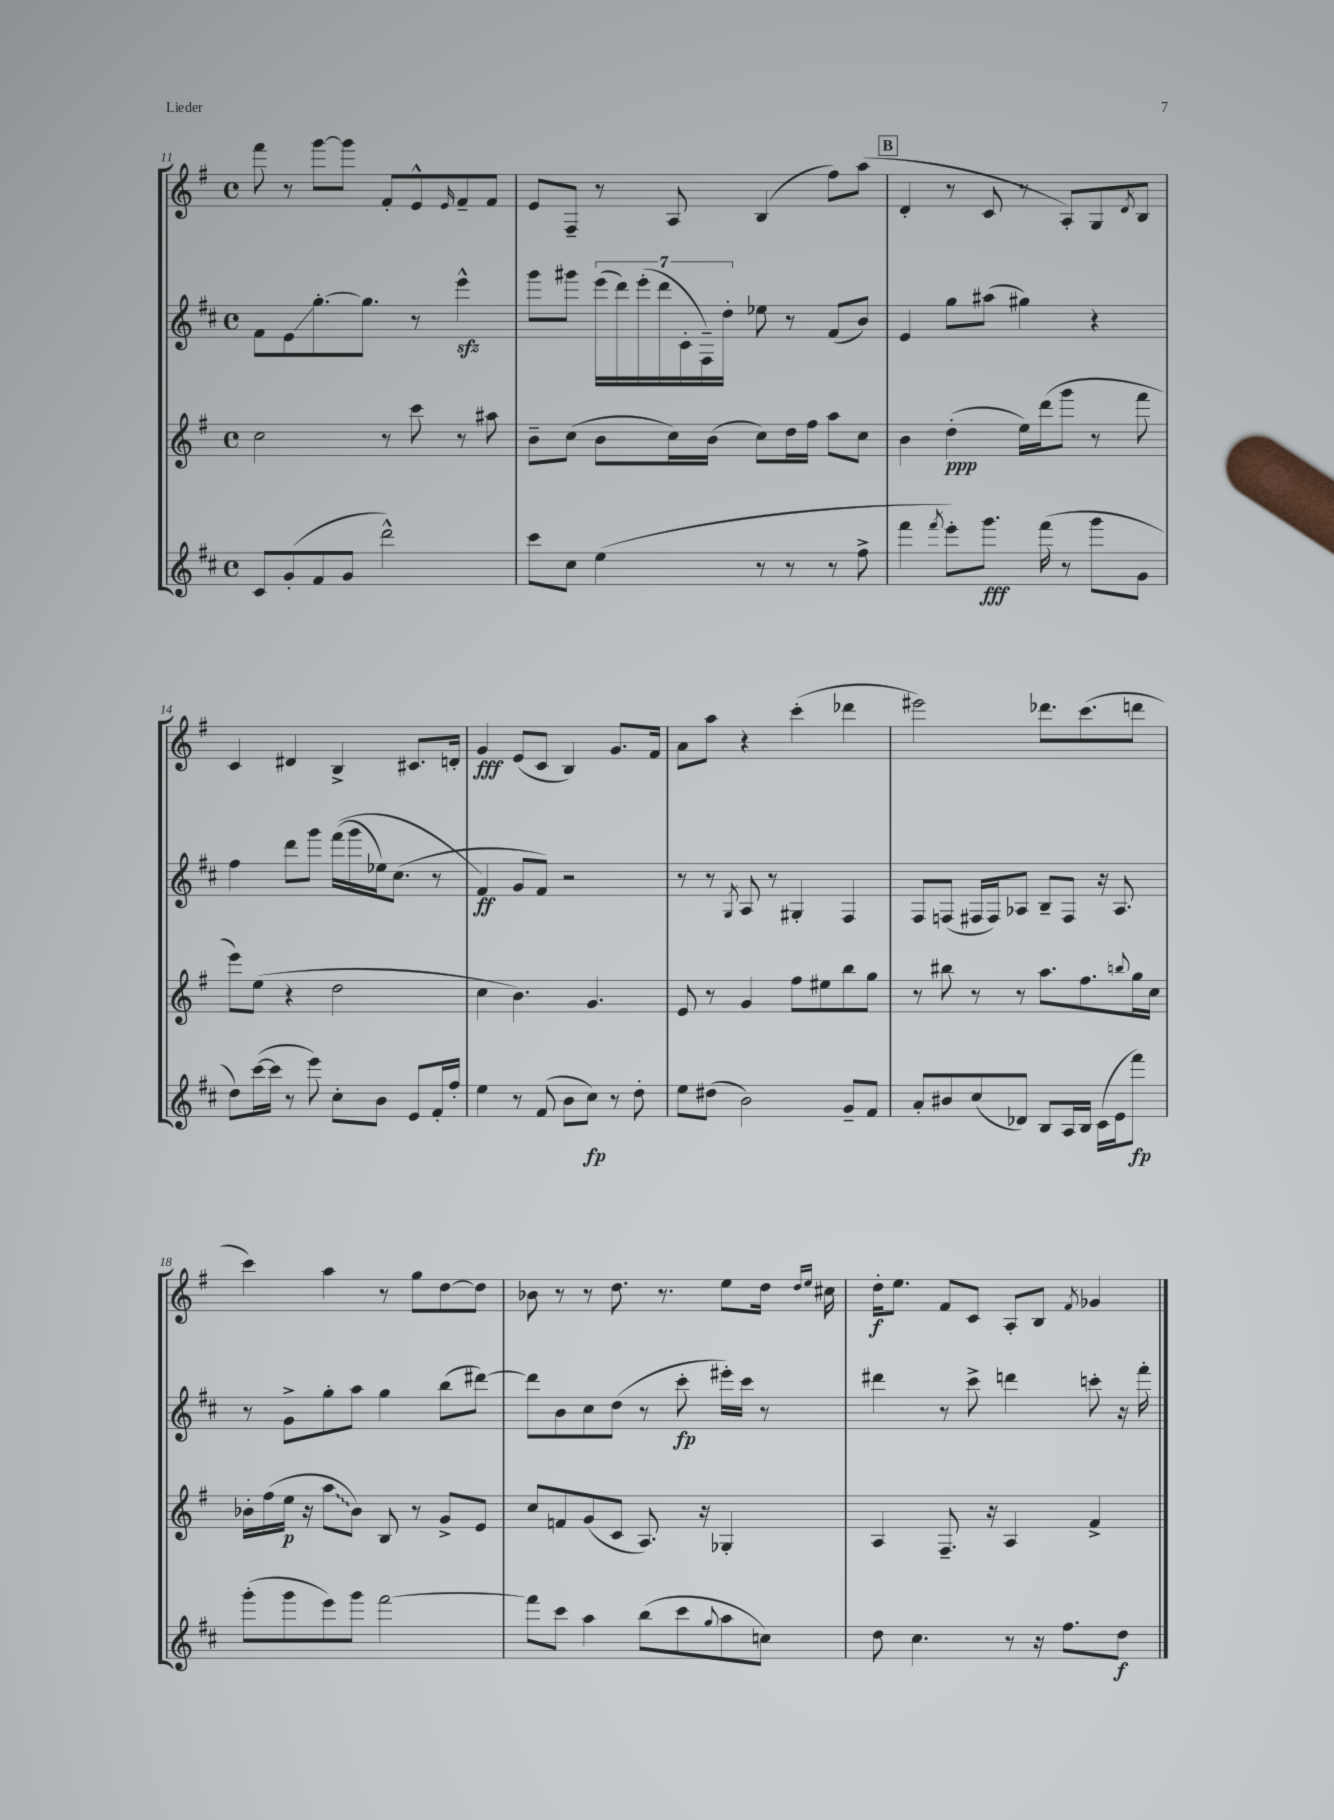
<<
\new StaffGroup <<
\new Staff = "s0" {
    \clef treble \key g \major \defaultTimeSignature \time 4/4
    fis'''8 r8 g'''8~ g'''8 fis'8-. e'8-^ \grace { e'16 } fis'8-- fis'8 |
    e'8 fis8-- r8 a8 b4( fis''8) a''8( |
    \mark \markup { \box "B" } d'4-. r8 c'8 r8 a8-.) g8 \acciaccatura { d'8 } b8 |
    c'4 dis'4 b4-> cis'8. d'16-. |
    g'4\fff e'8( c'8 b4) g'8. fis'16 |
    a'8 a''8 r4 c'''4-.( des'''4 |
    eis'''2) des'''8. c'''8.( d'''8 |
    c'''4) a''4 r8 g''8 d''8~ d''8 |
    bes'8 r8 r8 d''8. r8. e''8 d''16 \grace { d''16 e''16 } cis''16 |
    d''16-.\f e''8. fis'8 c'8 a8-. b8 \acciaccatura { fis'8 } ges'4 \bar "|." |
}
\new Staff = "s1" {
    \clef treble \key d \major \defaultTimeSignature \time 4/4
    fis'8 e'8\glissando g''8.~-. g''8. r8 e'''4-^\sfz |
    g'''8 gis'''8 \tuplet 7/4 { e'''16( d'''16) e'''16-.( d'''16 cis'16-. fis16--) d''16-. } ees''8 r8 fis'8( b'8) |
    \mark \markup { \box "B" } e'4 g''8 ais''8( gis''4) r4 |
    fis''4 d'''8 g'''8 fis'''16(\( g'''16 ees''16) cis''8.( r8 |
    fis'4\ff\) g'8 fis'8) r2 |
    r8 r8 \acciaccatura { g8 } a8 r8 gis4-. fis4 |
    fis8 f8( fis16 fis16) aes8 b8-- fis8 r16 aes8. |
    r8 g'8-> g''8-. a''8 g''4 b''8( dis'''8~) |
    dis'''8 b'8 cis''8 d''8( r8 cis'''8-.\fp eis'''16-.) cis'''16 r8 |
    dis'''4 r8 cis'''8-> d'''4 c'''8-. r16 fis'''16-. \bar "|." |
}
\new Staff = "s2" {
    \clef treble \key g \major \defaultTimeSignature \time 4/4
    c''2 r8 c'''8 r8 ais''8 |
    b'8-- c''8( b'8 c''16) b'16( c''8) d''16 fis''16 a''8 c''8 |
    \mark \markup { \box "B" } b'4 d''4-.\ppp( e''16) d'''16( g'''8 r8 fis'''8 |
    e'''8) e''8( r4 d''2 |
    c''4 b'4.) g'4. |
    e'8 r8 g'4 fis''8 eis''8 b''8 g''8 |
    r8 bis''8 r8 r8 a''8. fis''8. \appoggiatura { b''8 } g''16 c''16 |
    bes'16-. fis''16( e''16\p r16 \once \override Glissando.style = #'zigzag a''8\glissando bes'8) b8 r8 g'8-> e'8 |
    c''8 f'8 g'8( c'8 a8.) r16 ges4-. |
    a4 fis8.-- r16 a4 fis'4-> \bar "|." |
}
\new Staff = "s3" {
    \clef treble \key d \major \defaultTimeSignature \time 4/4
    cis'8 g'8-.( fis'8 g'8 d'''2-^) |
    cis'''8 cis''8 e''4( r8 r8 r8 fis''8-> |
    \mark \markup { \box "B" } fis'''4 \acciaccatura { fis'''8 } e'''8-.) g'''8.\fff fis'''16( r8 g'''8 g'8 |
    d''8) cis'''16~( cis'''16 r8 e'''8) cis''8-. b'8 e'8 fis'16-. fis''16-. |
    e''4 r8 fis'8( b'8 cis''8\fp) r8 d''8-. |
    e''8 dis''8( b'2) g'8-- fis'8 |
    a'8-. bis'8 cis''8( des'8) b8 a16 b16 cis'16( e'16 fis'''8\fp) |
    g'''8-.( g'''8 e'''8) g'''8 fis'''2~ |
    fis'''8 cis'''8 a''4 b''8( cis'''8 \appoggiatura { g''8 } a''8 c''8) |
    d''8 cis''4. r8 r16 fis''8. d''8\f \bar "|." |
}
>>
>>
\layout { \context { \Score currentBarNumber = #11 } }
